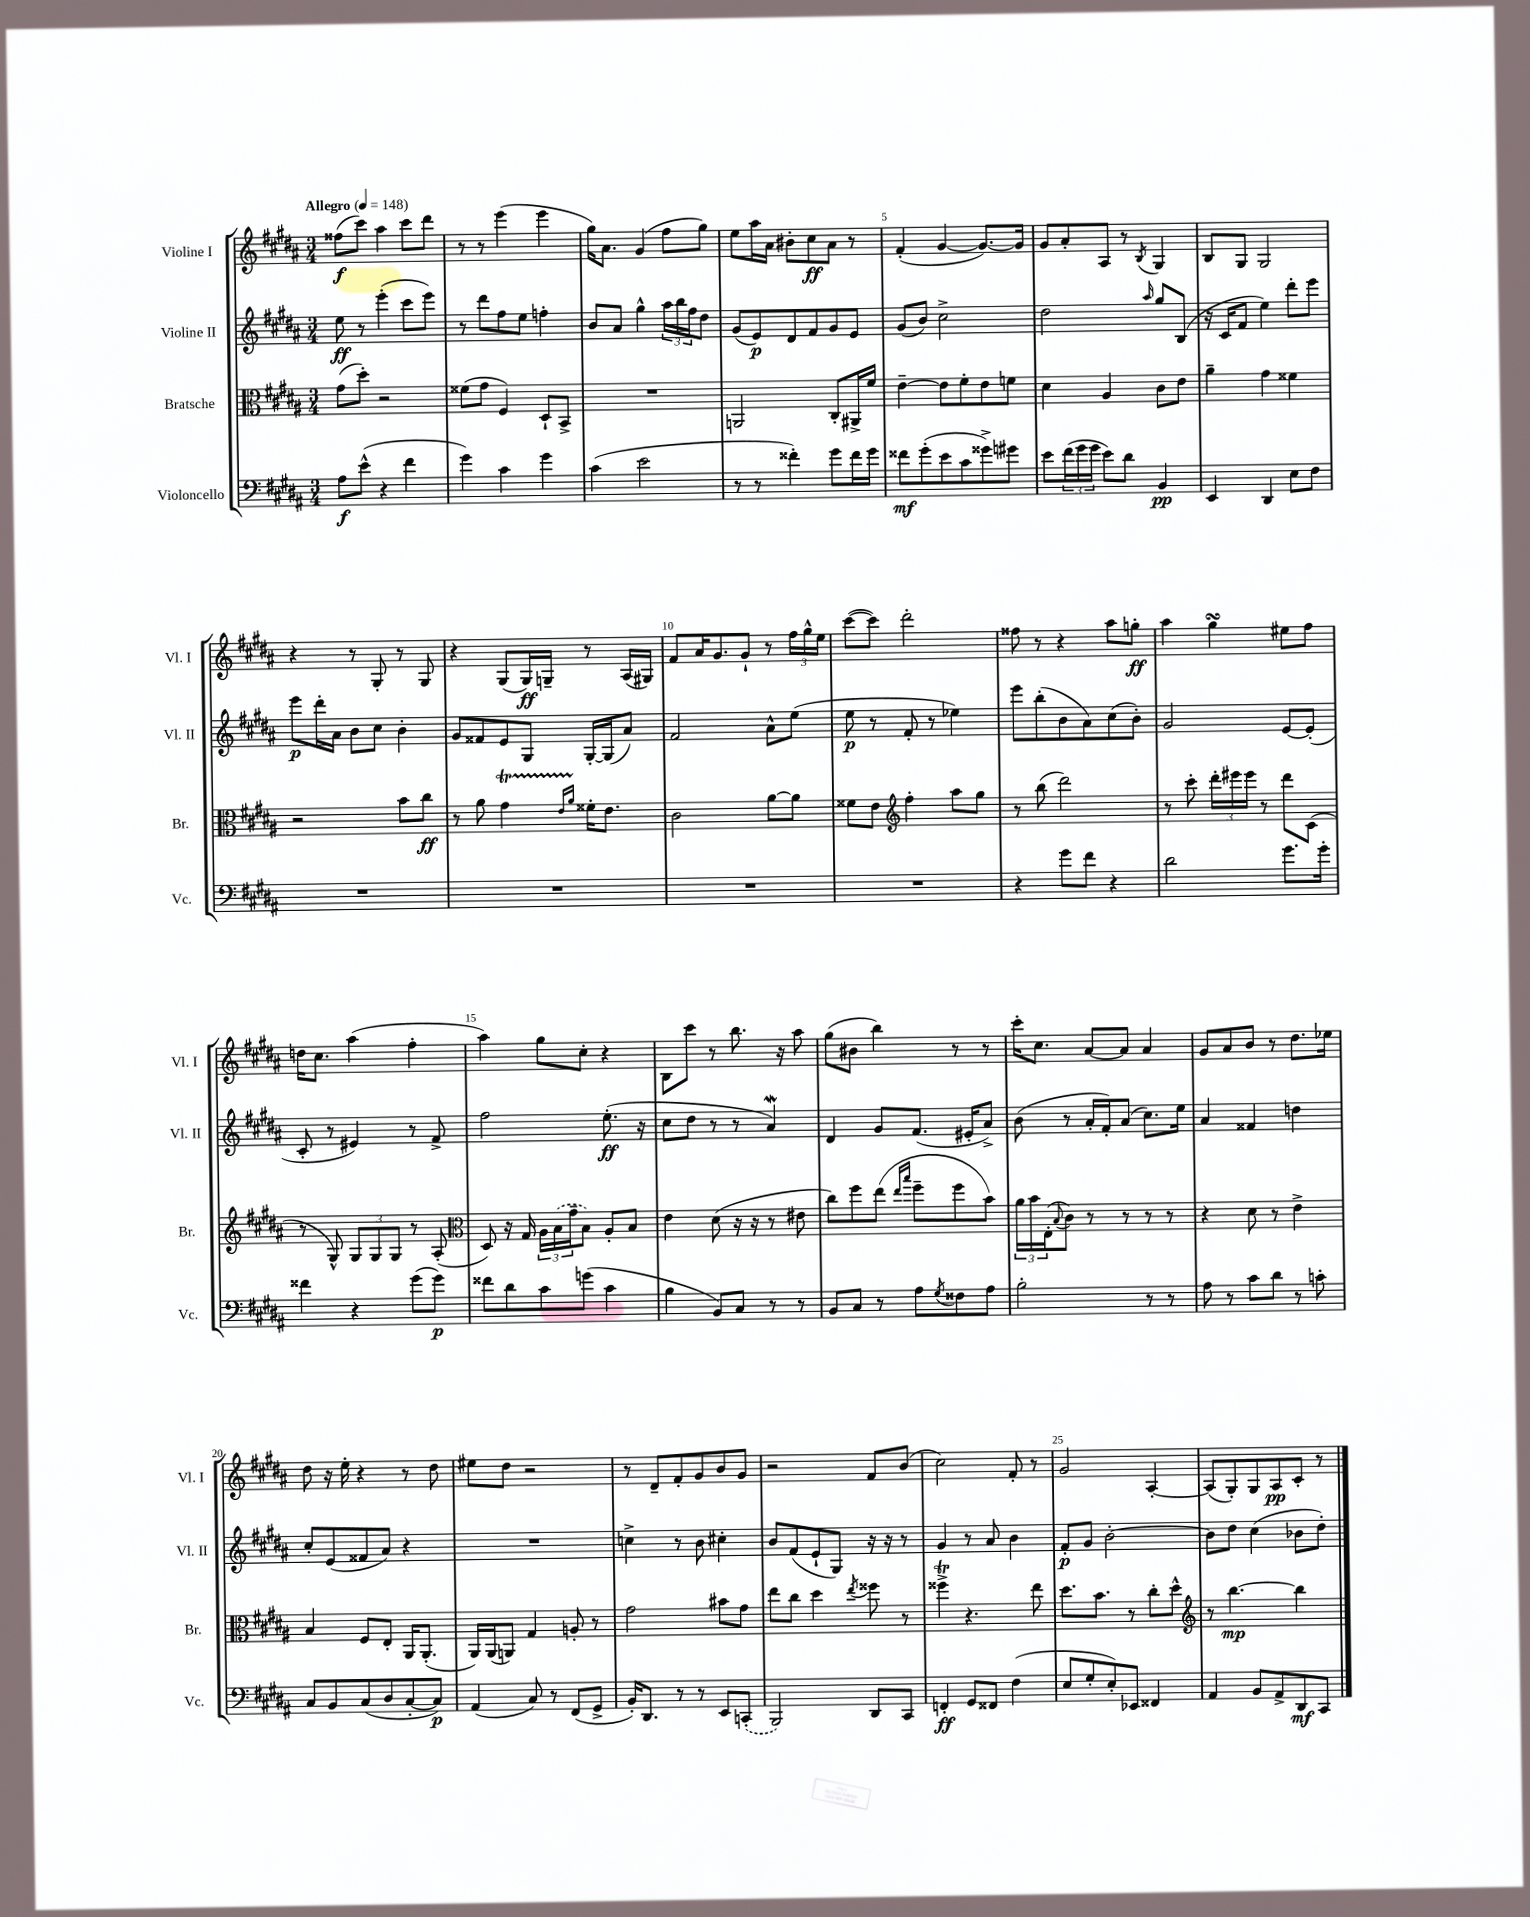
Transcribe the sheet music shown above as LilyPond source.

<<
\new StaffGroup <<
\new Staff = "s0" \with { instrumentName = "Violine I" shortInstrumentName = "Vl. I" } {
    \clef treble \key b \major \numericTimeSignature \time 3/4 \tempo "Allegro" 4 = 148
    fisis''8\f( cis'''8) ais''4 cis'''8 dis'''8 |
    r8 r8 e'''4( e'''4 |
    gis''16) ais'8. gis'4( fis''8 gis''8) |
    e''8 ais''16 ais'16 bis'8-. cis''8\ff ais'8 r8 |
    fis'4-.( gis'4~ gis'8.~) gis'16 |
    gis'8 ais'8-. ais8 r8 \acciaccatura { b8 } gis4 |
    b8 gis8 gis2 |
    r4 r8 gis8-. r8 gis8 |
    r4 gis8( gis16\ff) g16-- r8 ais16( gis16) |
    fis'8 ais'16 gis'8. gis'8-! r8 \tuplet 3/2 { fis''16 gis''16-^ e''16 } |
    cis'''8~( cis'''8) dis'''2-. |
    fisis''8 r8 r4 ais''8 g''8-.\ff |
    ais''4 gis''4\turn eis''8 fis''8 |
    d''16 cis''8. ais''4( fis''4-. |
    ais''4) gis''8 cis''8-. r4 |
    b8 cis'''8 r8 b''8. r16 ais''8 |
    gis''8( bis'8 b''4) r8 r8 |
    cis'''16-. cis''8. ais'8~ ais'8 ais'4 |
    gis'8 ais'8 b'8 r8 dis''8. ees''16 |
    dis''8 r16 e''16-. r4 r8 dis''8 |
    eis''8 dis''8 r2 |
    r8 dis'8-- fis'8-. gis'8 b'8 gis'8 |
    r2 fis'8 b'8( |
    cis''2) fis'8-. r8 |
    gis'2 ais4~-. |
    ais8( gis8-.) gis8 ais8\pp cis'8-. r8 \bar "|." |
}
\new Staff = "s1" \with { instrumentName = "Violine II" shortInstrumentName = "Vl. II" } {
    \clef treble \key b \major \numericTimeSignature \time 3/4
    e''8\ff r8 e'''4-.( cis'''8 e'''8) |
    r8 dis'''8 fis''8 e''8 f''4-. |
    b'8 ais'8 gis''4-^ \tuplet 3/2 { ais''16 b''16 fis''16 } dis''8 |
    gis'8( e'8\p) dis'8 fis'8 gis'8 e'8 |
    gis'8( b'8) cis''2-> |
    dis''2 \grace { ais''16 } gis''8 b8( |
    r16 cis'16 fis'8 e''4) dis'''8-. e'''8 |
    e'''8\p dis'''16-. ais'16 b'8 cis''8 b'4-. |
    gis'8 fisis'8 e'8 gis8 gis16~-. gis16( ais'8) |
    fis'2 ais'8-^ e''8( |
    e''8\p r8 fis'8-. r8 ees''4) |
    e'''8 b''8-.( b'8 ais'8) cis''8( b'8-.) |
    gis'2 e'8~ e'8-.( |
    cis'8-. r8 eis'4) r8 fis'8-> |
    fis''2 e''8.-.\ff( r16 |
    cis''8 dis''8 r8 r8 ais'4\mordent) |
    dis'4 gis'8 fis'8.( eis'16-. ais'8->) |
    b'8( r8 ais'16-. fis'16-.) ais'8( cis''8.) e''16 |
    ais'4 fisis'4 d''4 |
    cis''8-. e'8( fisis'8 ais'8) r4 |
    R2. |
    c''4-> r8 b'8 cis''4-. |
    b'8 fis'8( e'8-! gis8) r16 r16 r8 |
    gis'4 r8 ais'8 b'4 |
    fis'8-.\p gis'8 b'2~-. |
    b'8 dis''8 cis''4( bes'8 dis''8-.) \bar "|." |
}
\new Staff = "s2" \with { instrumentName = "Bratsche" shortInstrumentName = "Br." } {
    \clef alto \key b \major \numericTimeSignature \time 3/4
    gis'8( dis''8-.) r2 |
    fisis'8( gis'8 fis4) dis8-! b,8-> |
    R2. |
    a,2 cis8-. ais,16-> fis'16 |
    e'4~-- e'8 fis'8-. e'8 f'8 |
    dis'4 ais4 cis'8 e'8 |
    ais'4-- gis'4 fisis'4 |
    r2 b'8 cis''8\ff |
    r8 ais'8 gis'4\startTrillSpan \grace { e'16 ais'16 } fisis'16-.\stopTrillSpan e'8. |
    cis'2 ais'8~ ais'8 |
    fisis'8 e'8 \clef treble fis''4-. ais''8 gis''8 |
    r8 b''8( dis'''2) |
    r8 cis'''8-. \tuplet 3/2 { dis'''16-. eis'''16 eis'''16 } r8 dis'''8 cis'8( |
    r8 gis8-^) \tuplet 3/2 { gis8 gis8 gis8 } r8 ais8-.( |
    \clef alto dis8) r16 gis16 \tuplet 3/2 { ais16 \once \slurDashed b16( gis'16-- } b8) ais8-. b8 |
    e'4 dis'8( r16 r16 r8 eis'8 |
    cis''8) fis''8 e''8( \grace { e''16 b''16 } fis''8-- fis''8 b'8) |
    \tuplet 3/2 { ais'16 b'16 e16-.( } \appoggiatura { b8 } cis'8) r8 r8 r8 r8 |
    r4 dis'8 r8 e'4-> |
    b4 fis8 e8-. ais,16 ais,8.-.( |
    ais,16) ais,16( a,8) gis4 a8-. r8 |
    gis'2 bis'8 gis'8 |
    e''8 cis''8 dis''4 \acciaccatura { e''8 } fisis''8 r8 |
    fisis''4->\trill r4. e''8 |
    dis''8. b'8. r8 cis''8-. dis''8-^ |
    \clef treble r8 b''4.~\mp b''4 \bar "|." |
}
\new Staff = "s3" \with { instrumentName = "Violoncello" shortInstrumentName = "Vc." } {
    \clef bass \key b \major \numericTimeSignature \time 3/4
    ais8\f e'8-^( r4 fis'4 |
    gis'4) cis'4 gis'4 |
    cis'4( e'2 |
    r8 r8 fisis'4-.) gis'8 fisis'16 gis'16 |
    fisis'8\mf gis'8-.( e'8 cis'8 gisis'8->) gis'8 |
    e'8 \tuplet 3/2 { fis'16( gis'16 gis'16 } e'8) dis'8 b,4\pp |
    e,4 dis,4 e8 fis8 |
    R2. |
    R2. |
    R2. |
    R2. |
    r4 gis'8 fis'8 r4 |
    dis'2 gis'8. gis'16-. |
    fisis'4 r4 gis'8( gis'8\p) |
    fisis'8 dis'8 cis'8 g'8( cis'4 |
    b4 b,8) cis8 r8 r8 |
    b,8 cis8 r8 ais8 \acciaccatura { gis8 } fisis8 ais8 |
    b2-. r8 r8 |
    ais8 r8 cis'8 dis'8 r8 c'8-. |
    cis8 b,8 cis8( dis8 cis8~-. cis8\p) |
    ais,4( cis8) r8 fis,8( gis,8-> |
    b,16-.) dis,8. r8 r8 e,8 \once \slurDashed c,8-.( |
    b,,2) dis,8 cis,8 |
    f,4-.\ff gis,8 fisis,8 fis4( |
    e8 gis8-. e8-.) ees,8 fisis,4 |
    ais,4 b,8 ais,8-> dis,8\mf cis,8 \bar "|." |
}
>>
>>
\layout { \context { \Score \override BarNumber.break-visibility = ##(#f #t #t) barNumberVisibility = #(every-nth-bar-number-visible 5) } }
